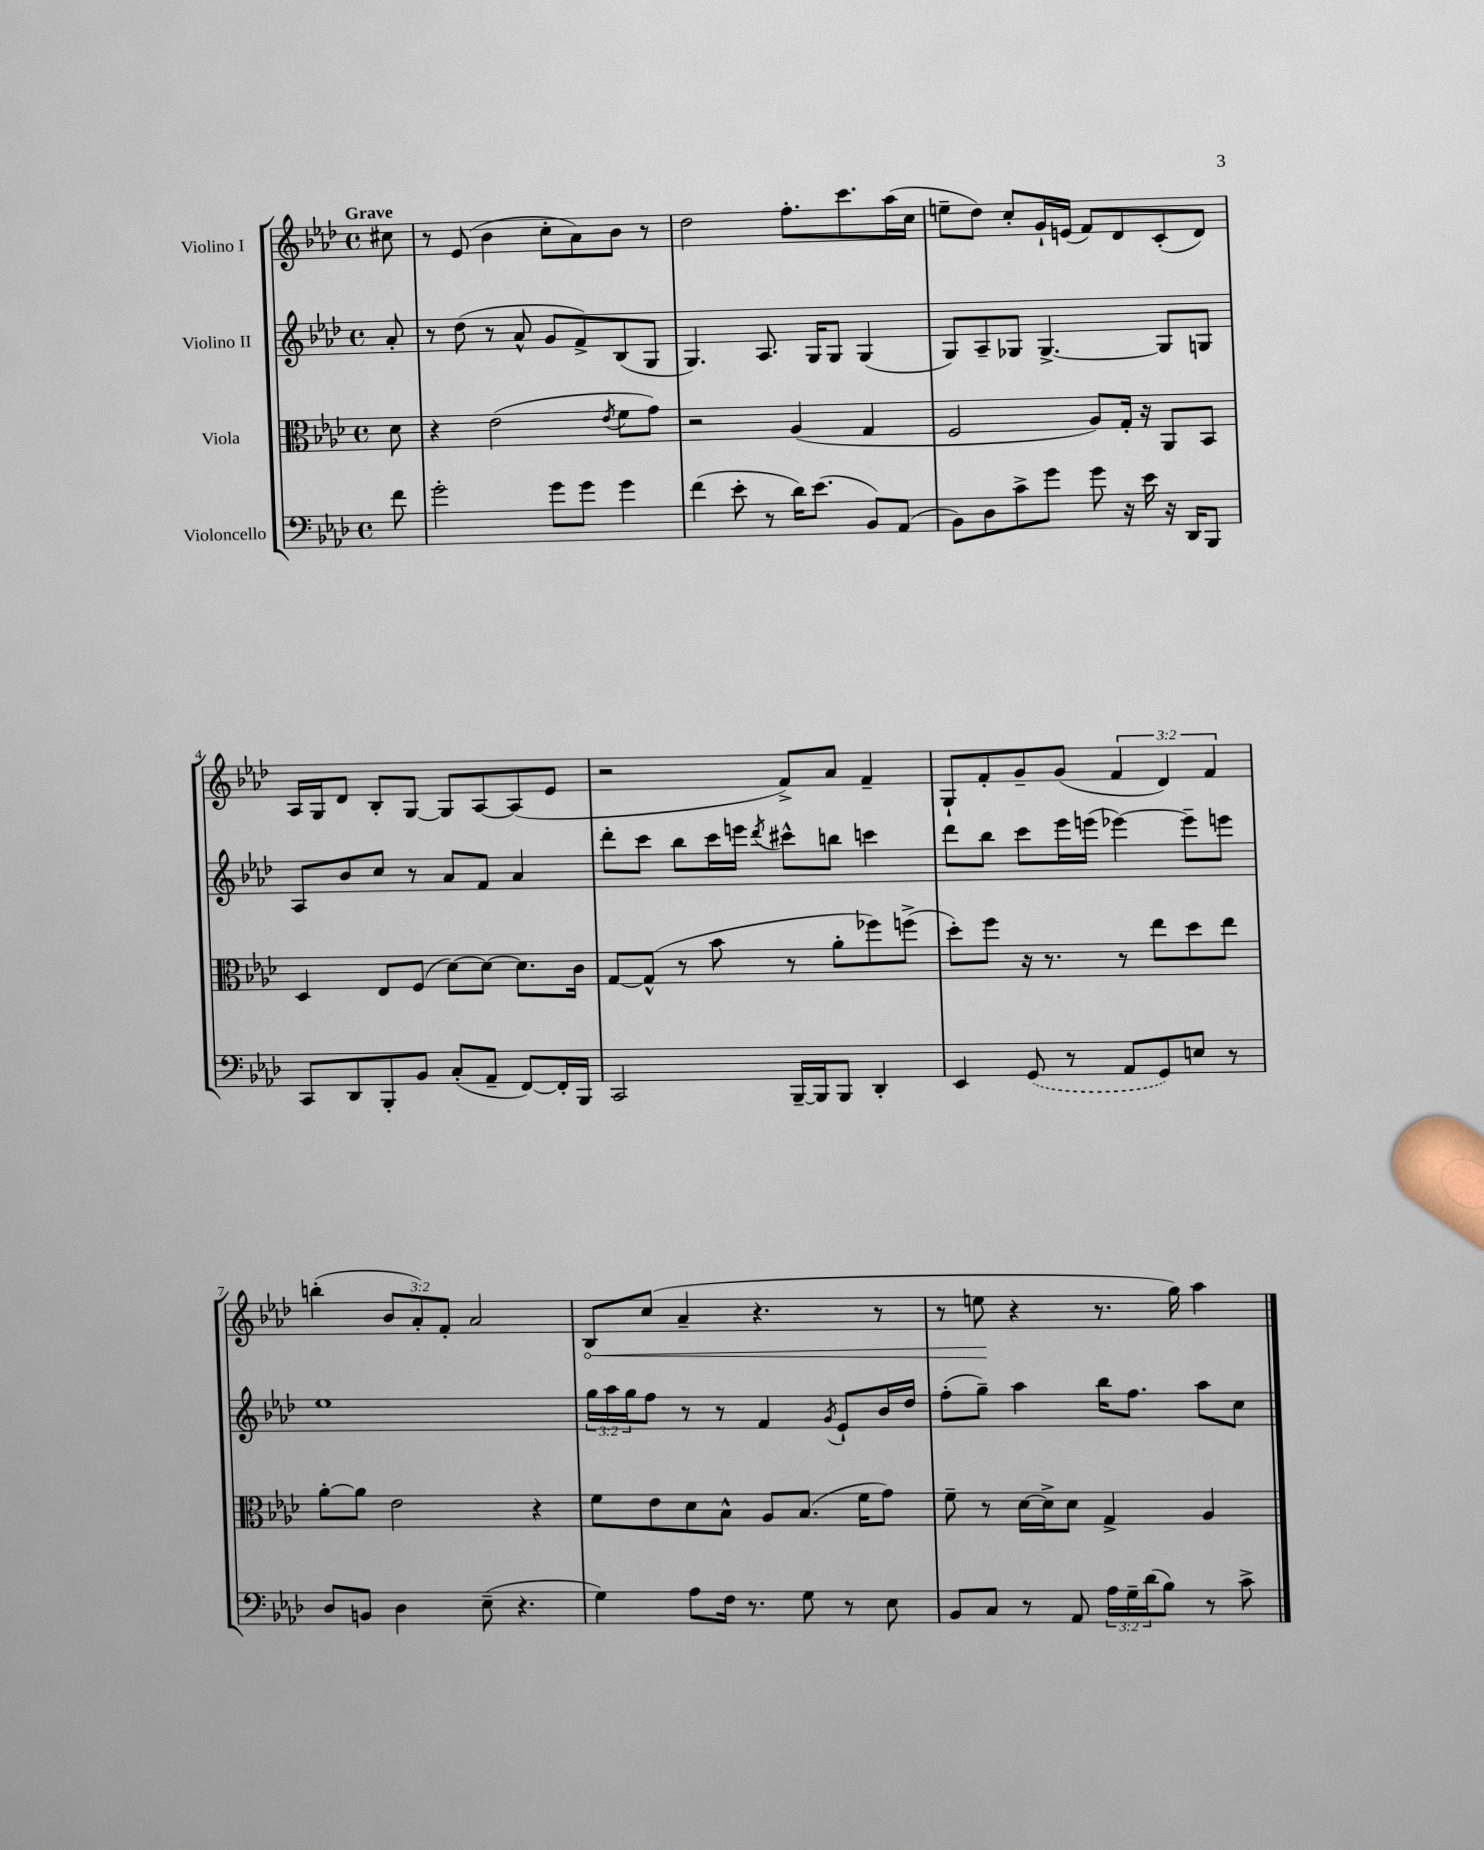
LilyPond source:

<<
\new StaffGroup <<
\new Staff = "s0" \with { instrumentName = "Violino I" } {
    \clef treble \key aes \major \defaultTimeSignature \time 4/4 \override Staff.TupletNumber.text = #tuplet-number::calc-fraction-text \partial 8 \tempo "Grave"
    cis''8 |
    r8 ees'8( bes'4 c''8-. aes'8) bes'8 r8 |
    des''2 f''8.-. c'''8. aes''16( c''16 |
    e''8-- des''8) c''8-. g'16-! e'16( f'8) des'8 c'8-.( des'8) |
    aes16 g16 des'8 bes8-. g8~ g8 aes8~ aes8( ees'8 |
    r2 f'8->) aes'8 f'4-- |
    g8-! f'8-. g'8-- g'8( \tuplet 3/2 { f'4 des'4) f'4 } |
    b''4-.( \tuplet 3/2 { bes'8 aes'8-.) f'8-. } aes'2 |
    \once \override Hairpin.circled-tip = ##t bes8\< c''8( aes'4-- r4. r8 |
    r8 e''8\! r4 r8. g''16) aes''4 \bar "|." |
}
\new Staff = "s1" \with { instrumentName = "Violino II" } {
    \clef treble \key aes \major \defaultTimeSignature \time 4/4 \override Staff.TupletNumber.text = #tuplet-number::calc-fraction-text \partial 8
    aes'8-. |
    r8 des''8( r8 aes'8-^ g'8 f'8->) bes8( g8 |
    g4.) aes8. g16 g8 g4( |
    g8) aes8-- ges8 ges4.~-> ges8 g8 |
    aes8 bes'8 c''8 r8 aes'8 f'8 aes'4 |
    des'''8-. c'''8 bes''8 c'''16 e'''16 \acciaccatura { des'''8 } cis'''8-^ b''8 c'''4 |
    des'''8 bes''8 c'''8 ees'''16 e'''16( ees'''4~) ees'''8-- e'''8 |
    ees''1 |
    \tuplet 3/2 { g''16 aes''16 g''16 } f''8 r8 r8 f'4 \acciaccatura { g'8 } ees'8-! bes'16 des''16 |
    f''8-.( g''8--) aes''4 bes''16 f''8. aes''8 c''8 \bar "|." |
}
\new Staff = "s2" \with { instrumentName = "Viola" } {
    \clef alto \key aes \major \defaultTimeSignature \time 4/4 \partial 8
    des'8 |
    r4 ees'2( \acciaccatura { ees'8 } f'8 g'8) |
    r2 aes4( g4 |
    f2 aes8) g16-. r16 aes,8 bes,8 |
    des4 ees8 f8( des'8~) des'8~ des'8. c'16 |
    g8~ g8-^( r8 bes'8 r8 aes'8-. fes''8) f''8->( |
    des''8-.) f''8 r16 r8. r8 ees''8 des''8 ees''8 |
    aes'8~-. aes'8 ees'2 r4 |
    f'8 ees'8 des'8 bes8-^ aes8 bes8.( f'16 g'8) |
    f'8-- r8 des'16~ des'16-> des'8 g4-> aes4 \bar "|." |
}
\new Staff = "s3" \with { instrumentName = "Violoncello" } {
    \clef bass \key aes \major \defaultTimeSignature \time 4/4 \override Staff.TupletNumber.text = #tuplet-number::calc-fraction-text \partial 8
    f'8 |
    g'2-. g'8 g'8 g'4 |
    f'4( ees'8-. r8 des'16) ees'8.( bes,8) aes,8( |
    bes,8) des8 c'8-> g'8 g'8 r16 ees'16 r16 des,16 bes,,8 |
    c,8 des,8 bes,,8-. bes,8 c8-.( aes,8-- f,8~) f,16-. bes,,16 |
    c,2 bes,,16~-- bes,,16 bes,,8 des,4-. |
    ees,4 \once \slurDashed g,8( r8 aes,8 g,8) e8 r8 |
    des8 b,8 des4 ees8--( r4. |
    g4) aes8 f16 r8. g8 r8 ees8 |
    bes,8 c8 r8 aes,8 \tuplet 3/2 { aes16 g16-- des'16( } bes8) r8 c'8-> \bar "|." |
}
>>
>>
